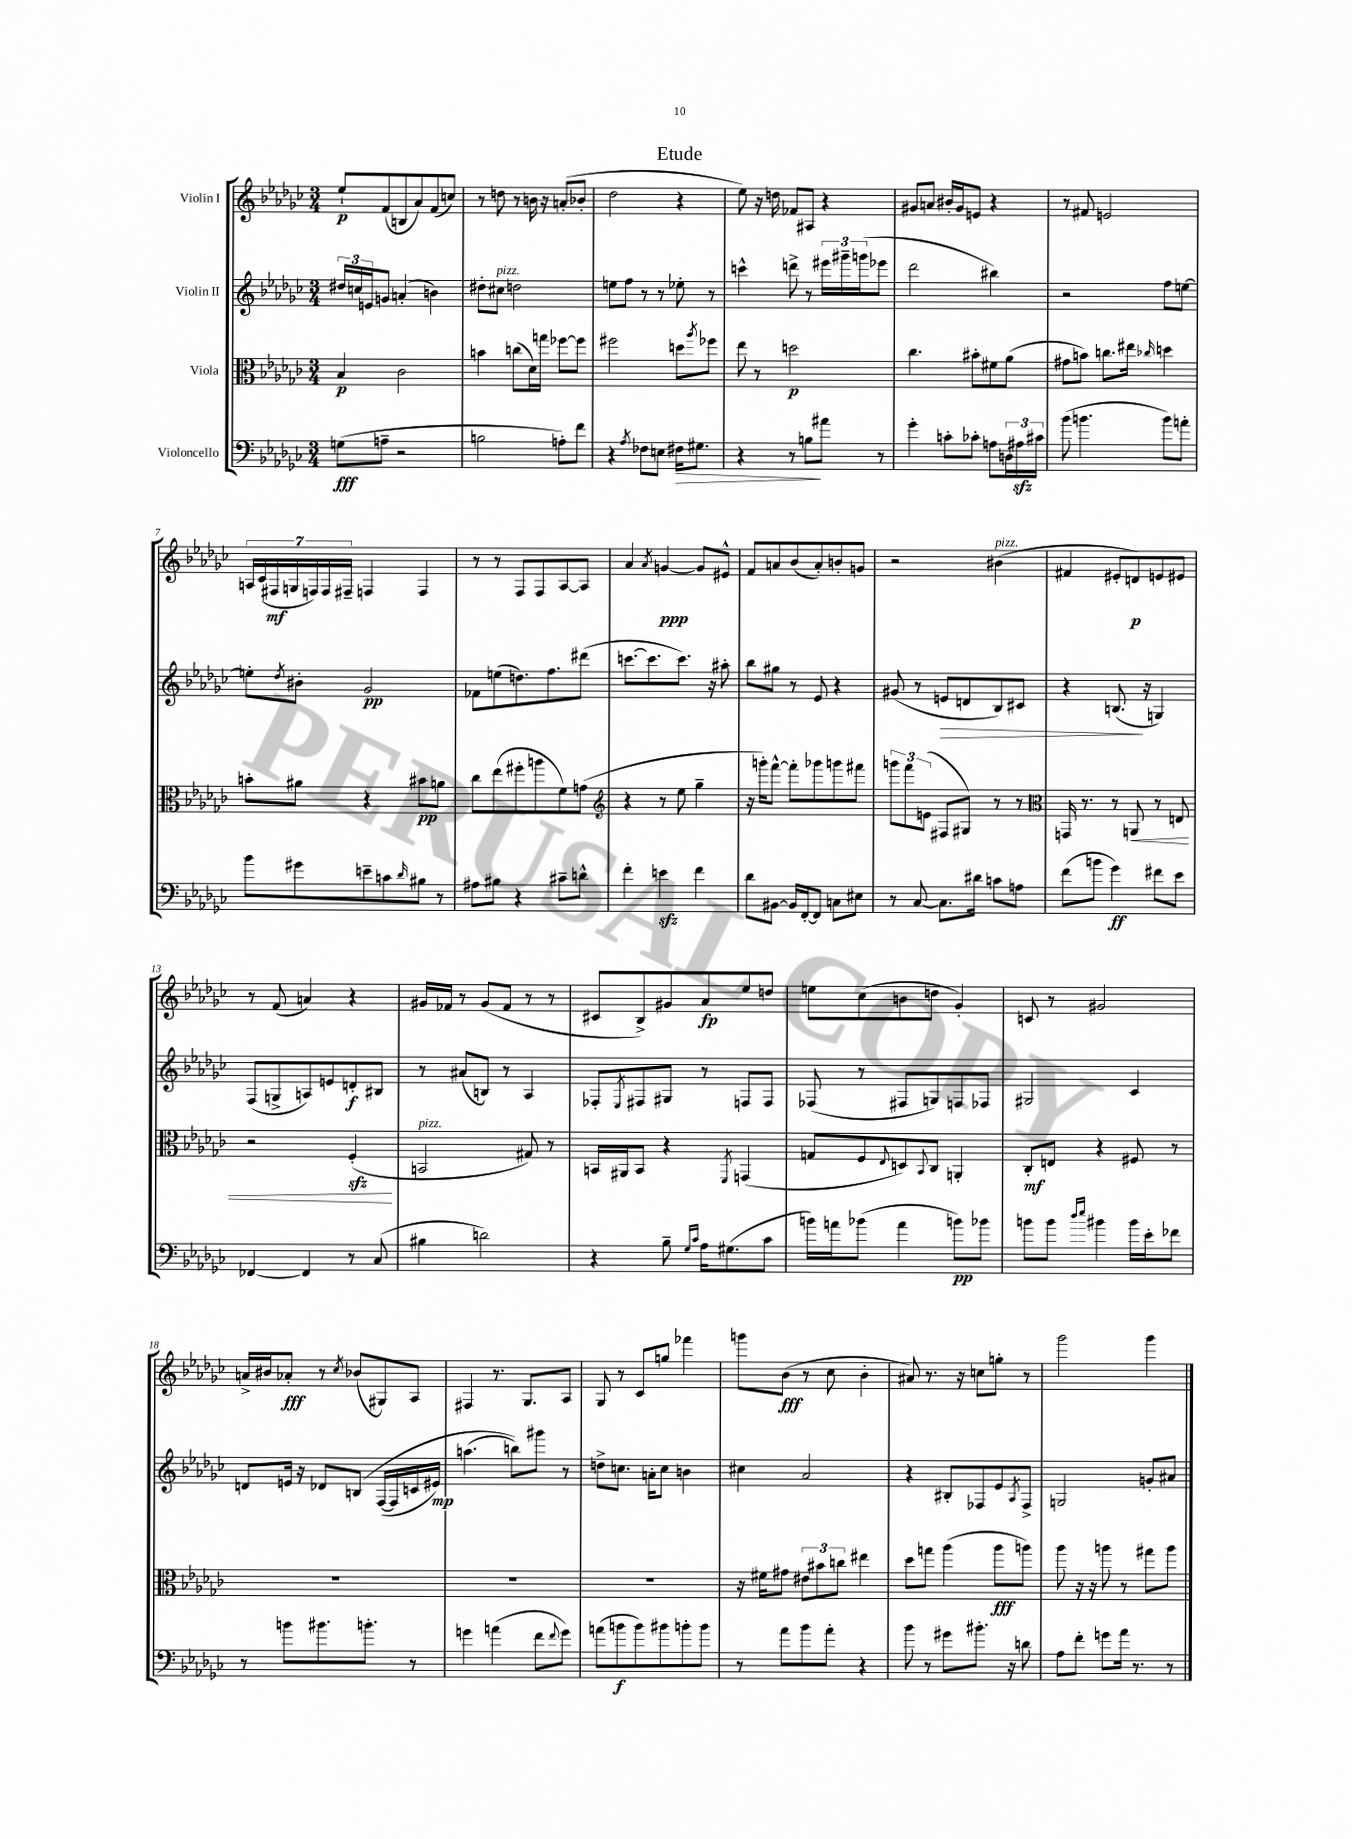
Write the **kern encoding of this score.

**kern	**kern	**kern	**kern
*staff4	*staff3	*staff2	*staff1
*clefF4	*clefC3	*clefG2	*clefG2
*k[b-e-a-d-g-c-]	*k[b-e-a-d-g-c-]	*k[b-e-a-d-g-c-]	*k[b-e-a-d-g-c-]
*M3/4	*M3/4	*M3/4	*M3/4
(8G	4B-	24dd#	8ee-`
.	.	24cc	.
.	.	24e	.
8A~	.	8g	(8f
2r	2c-	(4a'	8B
.	.	.	8a-)
.	.	4b)	(8f
.	.	.	8cc)
=	=	=	=
2B	4b	8dd#'	8r
.	.	8cc#	8dd
.	(8cc	2dd	8r
.	16d-)	.	16b
.	16gg	.	16r
8A')	[8ff-	.	(8a'
8f	8ff-]	.	8b-'
=	=	=	=
4r	2ff#	8ee	2dd-
.	.	8ff	.
8qA-	.	.	.
8F-	.	8r	.
8E	.	8r	.
16F#	8dd	8ee-'	4r
8.G#	.	.	.
.	8qaa-	.	.
.	8ff-	8r	.
=	=	=	=
4r	8ee-	4ccc^^	8ee-)
.	8r	.	16r
.	.	.	16dd
8r	2dd	8ddd^	8f-
8B	.	8r	8A#
8a#	.	24eee#	4r
.	.	24ggg#~	.
.	.	(24ggg	.
8r	.	8eee-	.
=	=	=	=
4g-'	4.cc-	2ddd-	8g#
.	.	.	8a
8c'	.	.	16b#'
.	.	.	16g#
8c-'	8b#'	.	8e
8A	8f#	4bb#)	4r
24D	(8a-	.	.
24A#	.	.	.
24c#	.	.	.
=	=	=	=
(8b-	8g#	2r	8r
4.b	8b)	.	8f#
.	8.cc	.	2e
.	16ee#	.	.
.	16qqcc-	.	.
8b)	4dd	8ff	.
8a'	.	[8ee	.
=	=	=	=
8b-	8b'	8ee']	28A
.	.	.	(28c-
.	.	.	28F#
.	.	.	28G
.	.	8qdd-	.
8g#	8a#	8b#'	.
.	.	.	28F)
.	.	.	28F
.	.	.	28F#~
8e~	4r	2g-	4F
8c	.	.	.
16qqd-	.	.	.
8B#	8b#	.	4F
8r	8a	.	.
=	=	=	=
8A#	8cc-	8f-	8r
8B#	(8ee-	(8ee	8r
4r	8ff#'	8.dd)	8F
.	8aa	.	8F
.	.	8.ff	.
8c#~	8f)	.	[8A-
8d^^	(8g	(8ddd#	8A-]
=	=	=	=
*	*clefG2	*	*
4f'	4r	[8.ccc	4a-
.	.	8.ccc]	.
.	.	.	8qa-
4e	8r	.	[4g
.	8ee-	8.ccc)	.
4f	4gg-~	.	8g]
.	.	16r	.
.	.	8aa#'	8e#^^
=	=	=	=
8d-	16r	8bb-	8f
.	16ggg')	.	.
[8BB#	[8fff^^	8gg#	8a
16BB#]	8fff']	8r	(8b-
[16FF'	.	.	.
8FF]	8ggg-	8e-	8a')
8C	8ggg	4r	8b'
8E#	8fff#	.	8g
=	=	=	=
8r	12ggg	(8g#	2r
.	12fff	.	.
[8C-	.	8r	.
.	(12e	.	.
8.C-]	8F#	8e	.
.	8G#)	8d	.
16d#	.	.	.
8c	8r	8B-)	(4b#
8A	8r	8c#	.
=	=	=	=
*	*clefC3	*	*
(8f	16GG	4r	4f#
.	8.r	.	.
8b	.	.	.
4g-)	8r	(8.B	8e#'
.	8AA	.	8d)
.	.	16r	.
8f#	8r	4G)	8e
8e-	8E	.	8e#
=	=	=	=
[4FF-	2r	(8F	8r
.	.	8G^	(8f
4FF-]	.	8A)	4a)
.	.	8e	.
8r	(4F'	8d'	4r
(8C-	.	8B#	.
=	=	=	=
4B#	2BB	8r	16g#
.	.	.	16f-
.	.	(8a#	8r
2d)	.	8B)	(8g#
.	.	8r	8f-
.	8G#)	4A-	8r
.	8r	.	8r
=	=	=	=
4r	16BB	8F-'	8c#
.	16AA#	.	.
.	.	8qE-	.
.	8BB	8F#	8B-^)
8B-~	4r	8G#	8g#
16qqG-	.	.	.
16qqc-	.	.	.
16A-	.	8r	8a-
(8.G#	.	.	.
.	8qFF	.	.
.	(4GG	8F	8ee-
8c-	.	8F	8dd
=	=	=	=
16b)	8G	(8F-	8ee
16a	.	.	.
(8b-	8F	8r	(8cc-
.	8qqE-	.	.
4a	8D)	8F#	8b
.	8qqBB-	.	.
.	8C-	8G)	8dd
8b)	4AA'	8F	4g-')
8b-	.	8F-	.
=	=	=	=
8b	8C-'	2G#	8c
8b	8E	.	8r
16qqdd-	.	.	.
16qqee-	.	.	.
4b#	4r	.	2g#
16b#	8F#	4c-	.
16e-'	.	.	.
8f-	8r	.	.
=	=	=	=
8r	2.r	8d	16a^
.	.	.	16b#
8b	.	16e	8a-'
.	.	16r	.
8.b#	.	8d-	8r
.	.	.	8qcc-
.	.	&(8B	(8b-
8.b'	.	.	.
.	.	([16F	8G#)
.	.	16F]	.
8r	.	16c	8A-
.	.	16e#)	.
=	=	=	=
4g	2.r	(4.aa	4F#
(4a	.	.	8.r
.	.	8bb)&)	.
.	.	.	8.G-
8f	.	8ggg#	.
8qqf	.	.	.
8g)	.	8r	8A-
=	=	=	=
(8a	2.r	8dd^	8G-
8b	.	8.cc	8r
8b)	.	.	8c-
.	.	16a'	.
8b#	.	8cc	8gg
8b'	.	4b	4fff-
8b	.	.	.
=	=	=	=
8r	16r	4cc#	8ggg
.	16f#	.	.
8a-	8g#	.	(8b-
8b-	12e#	2a-	8r
.	12b#	.	.
8a-'	.	.	8cc-
.	12cc	.	.
4r	4ee#	.	4b-'
=	=	=	=
8b-	8dd-	4r	8a#)
8r	8gg	.	8.r
8g#	(4aa-	8B#'	.
.	.	.	16r
8.b#'	.	8F-	8cc
.	8aa-	8e-	8gg'
16r	.	.	.
.	.	8qA-	.
8d	8aa)	8F-^	8r
=	=	=	=
8A-	8aa-	2G	2ggg-
8f'	16r	.	.
.	16r	.	.
8g	8aa	.	.
16a-	8r	.	.
8.r	.	.	.
.	8gg#	8g'	4ggg-
8r	8aa	8a#	.
==	==	==	==
*-	*-	*-	*-
